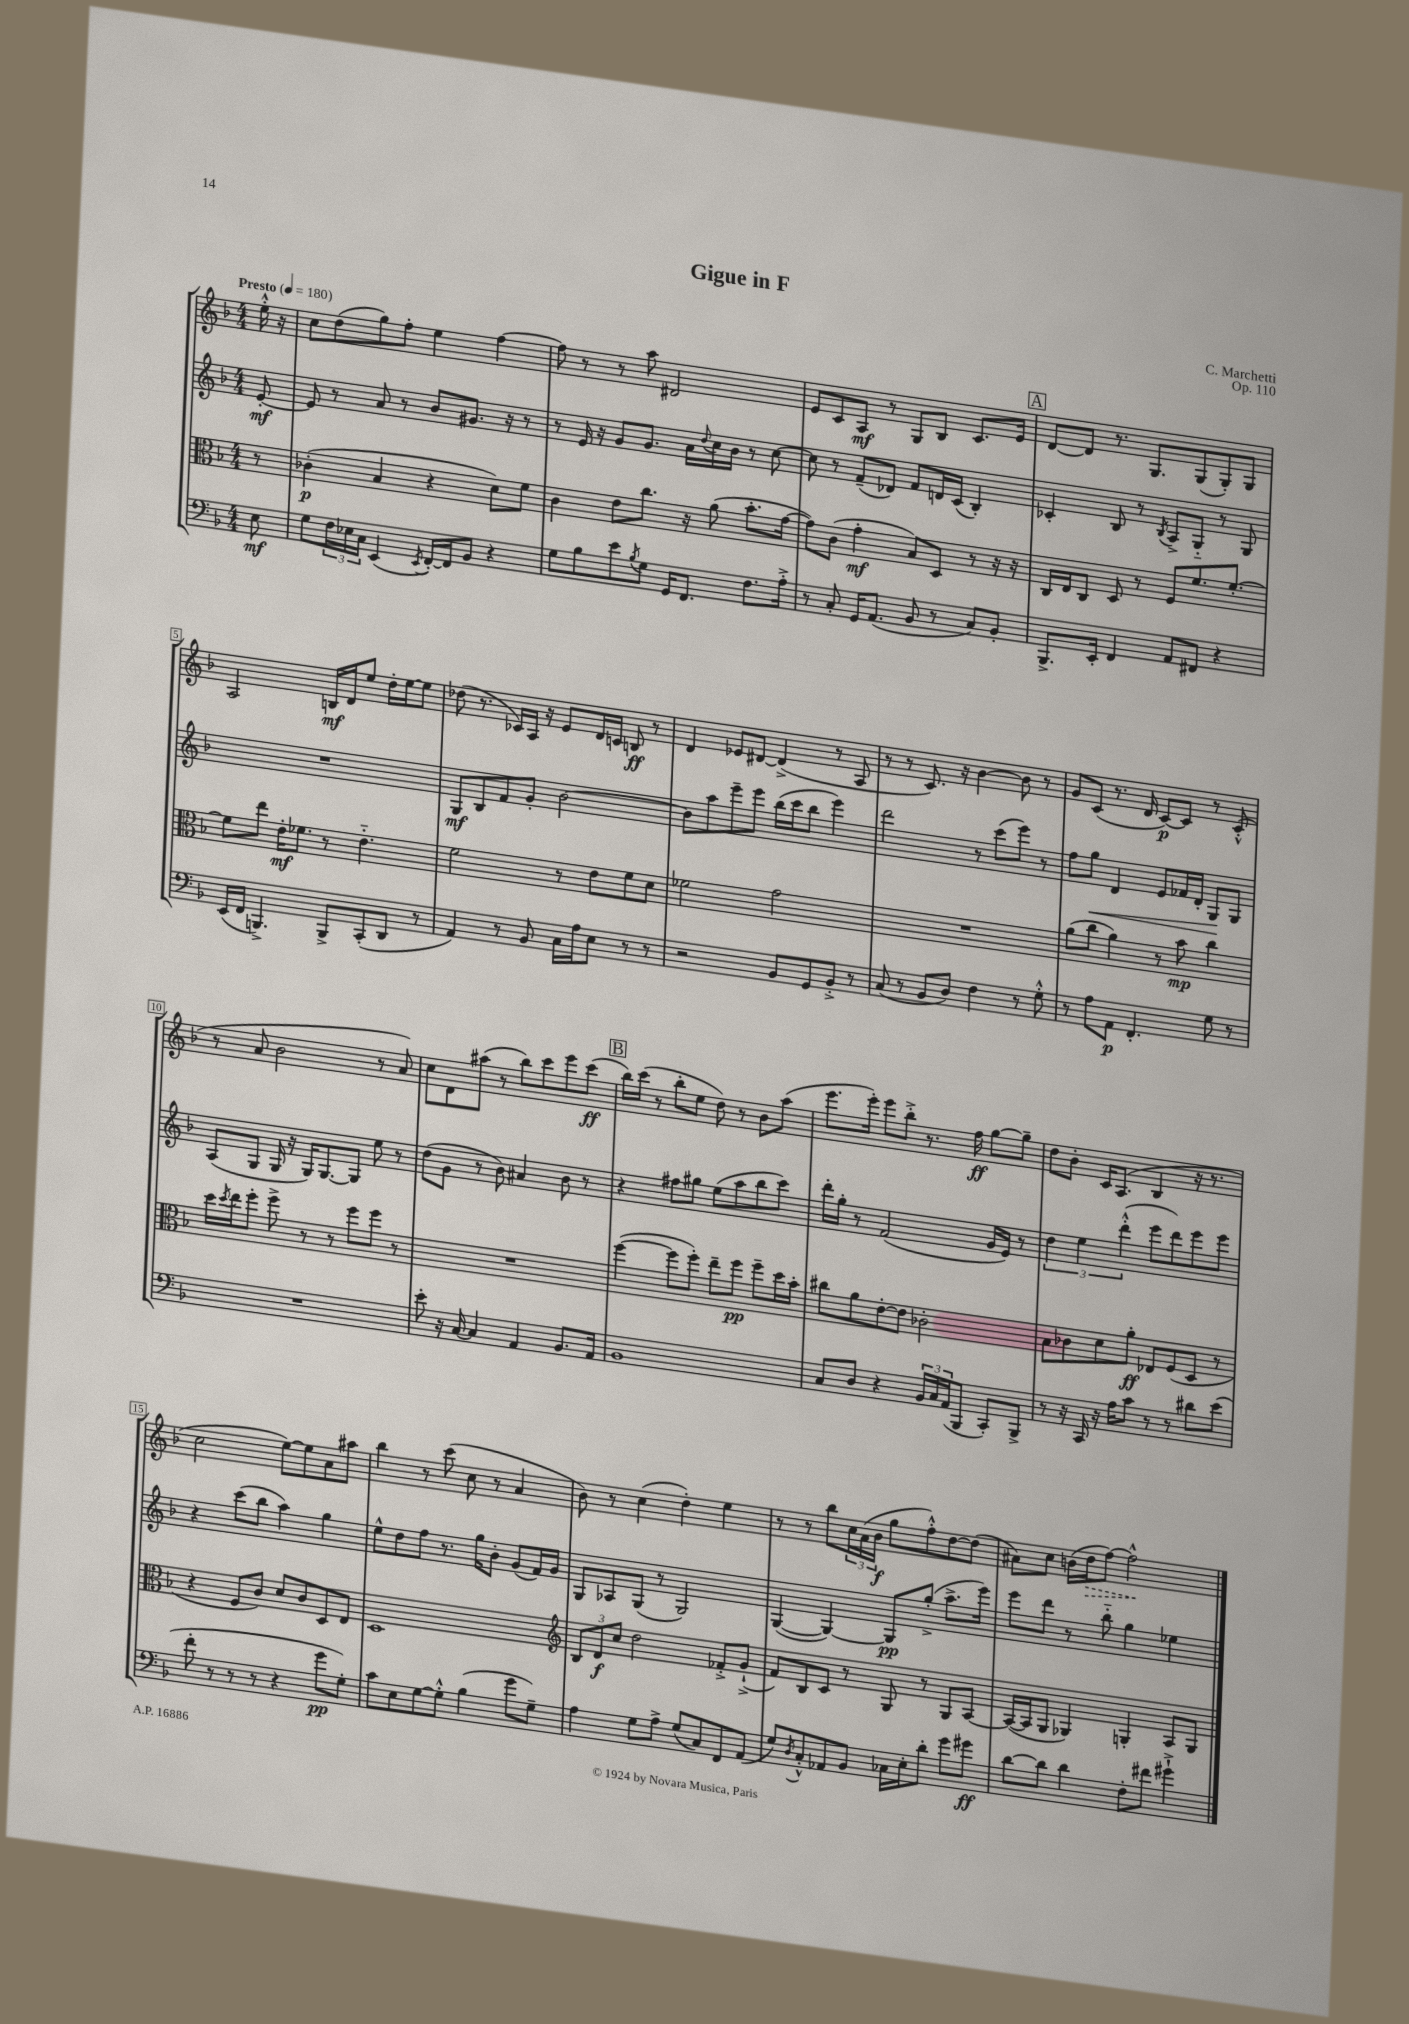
\header { title = "Gigue in F" composer = "C. Marchetti" opus = "Op. 110" }
<<
\new StaffGroup <<
\new Staff = "s0" {
    \clef treble \key f \major \numericTimeSignature \time 4/4 \partial 8 \tempo "Presto" 4 = 180
    e''16-.-^ r16 |
    c''8 d''8( g''8) f''8-. e''4 f''4~ |
    f''8 r8 r8 a''8 dis'2 |
    e'8 c'8 a8\mf r8 g8 bes8 c'8. e'16 |
    \mark \markup { \box "A" } d'8~ d'8 r8. g8. g8( g8-.) g8 |
    a2 b16\mf d'16 e''8 d''16-. e''16~ e''8 |
    des''8( r8. ces'16) a16 r16 e'8 d'16 c'16 b8\ff r8 |
    d'4 ees'8 dis'8~ dis'4->( r8 a8 |
    r8 r8 c'8.) r16 bes'4~ bes'8 r8 |
    g'8 c'8( r8. d'16 c'8~\p) c'8 r8 c'8-.-^( |
    r8 a'8 bes'2 r8 a'8) |
    c''8 d'8 ais''8( r8 bes''8) c'''8 e'''8 c'''8\ff( |
    \mark \markup { \box "B" } bes''16) c'''16( r8 bes''8-. e''8 d''8) r8 bes'8 a''8( |
    e'''8. e'''16-.) e'''8 bes''8-.-> r8. f''16\ff g''8~ g''8-- |
    d''8 bes'8-. c'16 a8.( bes4 r16 r8. |
    c''2 e''8~) e''8 a'8 ais''8 |
    bes''4 r8 c'''8( c''8 r8 a'4 |
    bes'8) r8 c''4( d''4-.) e''4 |
    r8 r8 bes''8 \tuplet 3/2 { c''16 a'16( bes'16\f } g''8 f''8-.-^) d''8~ d''8( |
    ais'8) c''8 b'16( \once \override Hairpin.style = #'dashed-line d''16\> f''8~) f''2-^\! \bar "|." |
}
\new Staff = "s1" {
    \clef treble \key f \major \numericTimeSignature \time 4/4 \partial 8
    e'8~-.\mf |
    e'8 r8 a'8 r8 bes'8 gis'8. r16 r8 |
    r8 e'16 r16 g'8 g'8. a'16 \appoggiatura { d''8 } c''16 bes'16 r8 c''8~ |
    c''8 r8 f'8--( des'8) f'8 d'16 c'16( bes4-.) |
    \mark \markup { \box "A" } ces'4-. bes8 r8 \acciaccatura { bes8 } a8-> g8-_ r8 g8 |
    R1 |
    g8\mf bes8 f'8 g'8-. bes'2~ |
    bes'8 a''8 e'''8-- e'''8 bes''16( c'''16 bes''8 e'''4) |
    d'''2 r8 c'''8( e'''8) r8 |
    f''8 g''8\< d'4 e'8 fes'16 d'16-. g8\! g8 |
    a8( g8 g16 r16 g16) g8.~ g8 e''8 r8 |
    d''8( g'8 r8 bes'8) ais'4 bes'8 r8 |
    \mark \markup { \box "B" } r4 fis''8 gis''8 e''8( a''8 bes''8 c'''8) |
    d'''16-. g''16-. r8 f'2( g'16 e'16) r8 |
    \tuplet 3/2 { d''4 e''4 d'''4-.-^( } e'''8 d'''8) e'''8 e'''8 |
    r4 c'''8( bes''8 a''4) g''4 |
    e''8-^ d''8 f''8 r8. g''16 bes'8-. g'8( f'16) g'16 |
    g8 aes8 g8( r8 g2) |
    g4~( g4~) g8\pp g''8-.->( a''8.-> e'''16) |
    e'''8 d'''8 r8 bes''8-_ g''4 ees''4 \bar "|." |
}
\new Staff = "s2" {
    \clef alto \key f \major \numericTimeSignature \time 4/4 \partial 8
    r8 |
    ces'4-.\p( bes4 r4 d'8) f'8 |
    c'4 e'8 c''8. r16 a'8( bes'8.-. g'16~ |
    g'8) c'8( g'4-.\mf bes8) d8 r8 r16 r16 |
    \mark \markup { \box "A" } c16 e16 c8 d8 r8 f8 f'8. f'8.~-. |
    f'8 e''8 e'16-.\mf fes'8. r8 e'4.-_ |
    f'2 r8 e'8 f'8 d'8 |
    fes'2 g'2 |
    R1 |
    a'8( c''8 a'4) r8 bes'8\mp c''4 |
    d''16 \acciaccatura { d''8 } e''16 f''8-. f''8-> r8 r8 f''8 f''8 r8 |
    R1 |
    \mark \markup { \box "B" } f''4~( f''8 f''8-.) e''8-- f''8\pp f''8-- d''16 bes'16-. |
    cis''8 a'8 e'8~-. e'8 ces'2-. |
    bes8 ces'8 d'8 a'8-.\ff ees8 f8( d8 r8 |
    r4 f8 c'8) d'8 c'8 d8 e8 |
    d1 |
    \clef treble \tuplet 3/2 { bes8 d'8\f c''8 } d''2 fes'8-.-> g'8-!->( |
    f'8) bes8 c'8 r8 g8 r8 g8 a8~ |
    a16~( a16 g8 ges4) g4-. a8 g8 \bar "|." |
}
\new Staff = "s3" {
    \clef bass \key f \major \numericTimeSignature \time 4/4 \partial 8
    e8\mf |
    g8 \tuplet 3/2 { f16 ees16 c16 } e,4( \acciaccatura { e,8 } f,16~-.) f,16 bes,8 r4 |
    g8 bes8 e'8 \acciaccatura { bes8 } g8 g,16 f,8. f8. a16-.-> |
    r8 c8-. g,16 a,8.( bes,8 r8 c8) bes,8-. |
    \mark \markup { \box "A" } bes,,8.-> e,16-. f,4 a,8 fis,8 r4 |
    e,16( f,16 b,,4.->) b,,8-> c,8-.( d,8 r8 |
    a,4) r8 bes,8 c16 a16 e8 r8 r8 |
    r2 bes,8 g,8 bes,8-.-> r8 |
    c8( r8 bes,8 d8) f4 r8 g8-.-^ |
    r8 a8 a,8\p f,4.-. g8 r8 |
    R1 |
    e'8-. r16 c16~ c4 a,4 bes,8. a,16 |
    \mark \markup { \box "B" } bes,1 |
    c8 d8 r4 \tuplet 3/2 { bes,16 c16 a,16( } bes,,8 c,8-.) bes,,8-> |
    r8 r16 c,16 r16 a16 c'8 r8 r8 dis'8 e'8( |
    f'8-. r8 r8 r8 r4 g'8\pp g8-.) |
    c'8 e8 g8~ g8-.-^ bes4( g'8 g8--) |
    a4 g8 a8-> g8( c8) f,8 a,8( |
    g8) \acciaccatura { d8 } c8-.-^ aes,8 bes,8 ces16 e16-. d'8-. g'8 gis'8\ff |
    d'8~ d'8 d'4 f8-. fis'8 gis'4-!-> \bar "|." |
}
>>
>>
\layout { \context { \Score \override BarNumber.stencil = #(make-stencil-boxer 0.1 0.3 ly:text-interface::print) } }
